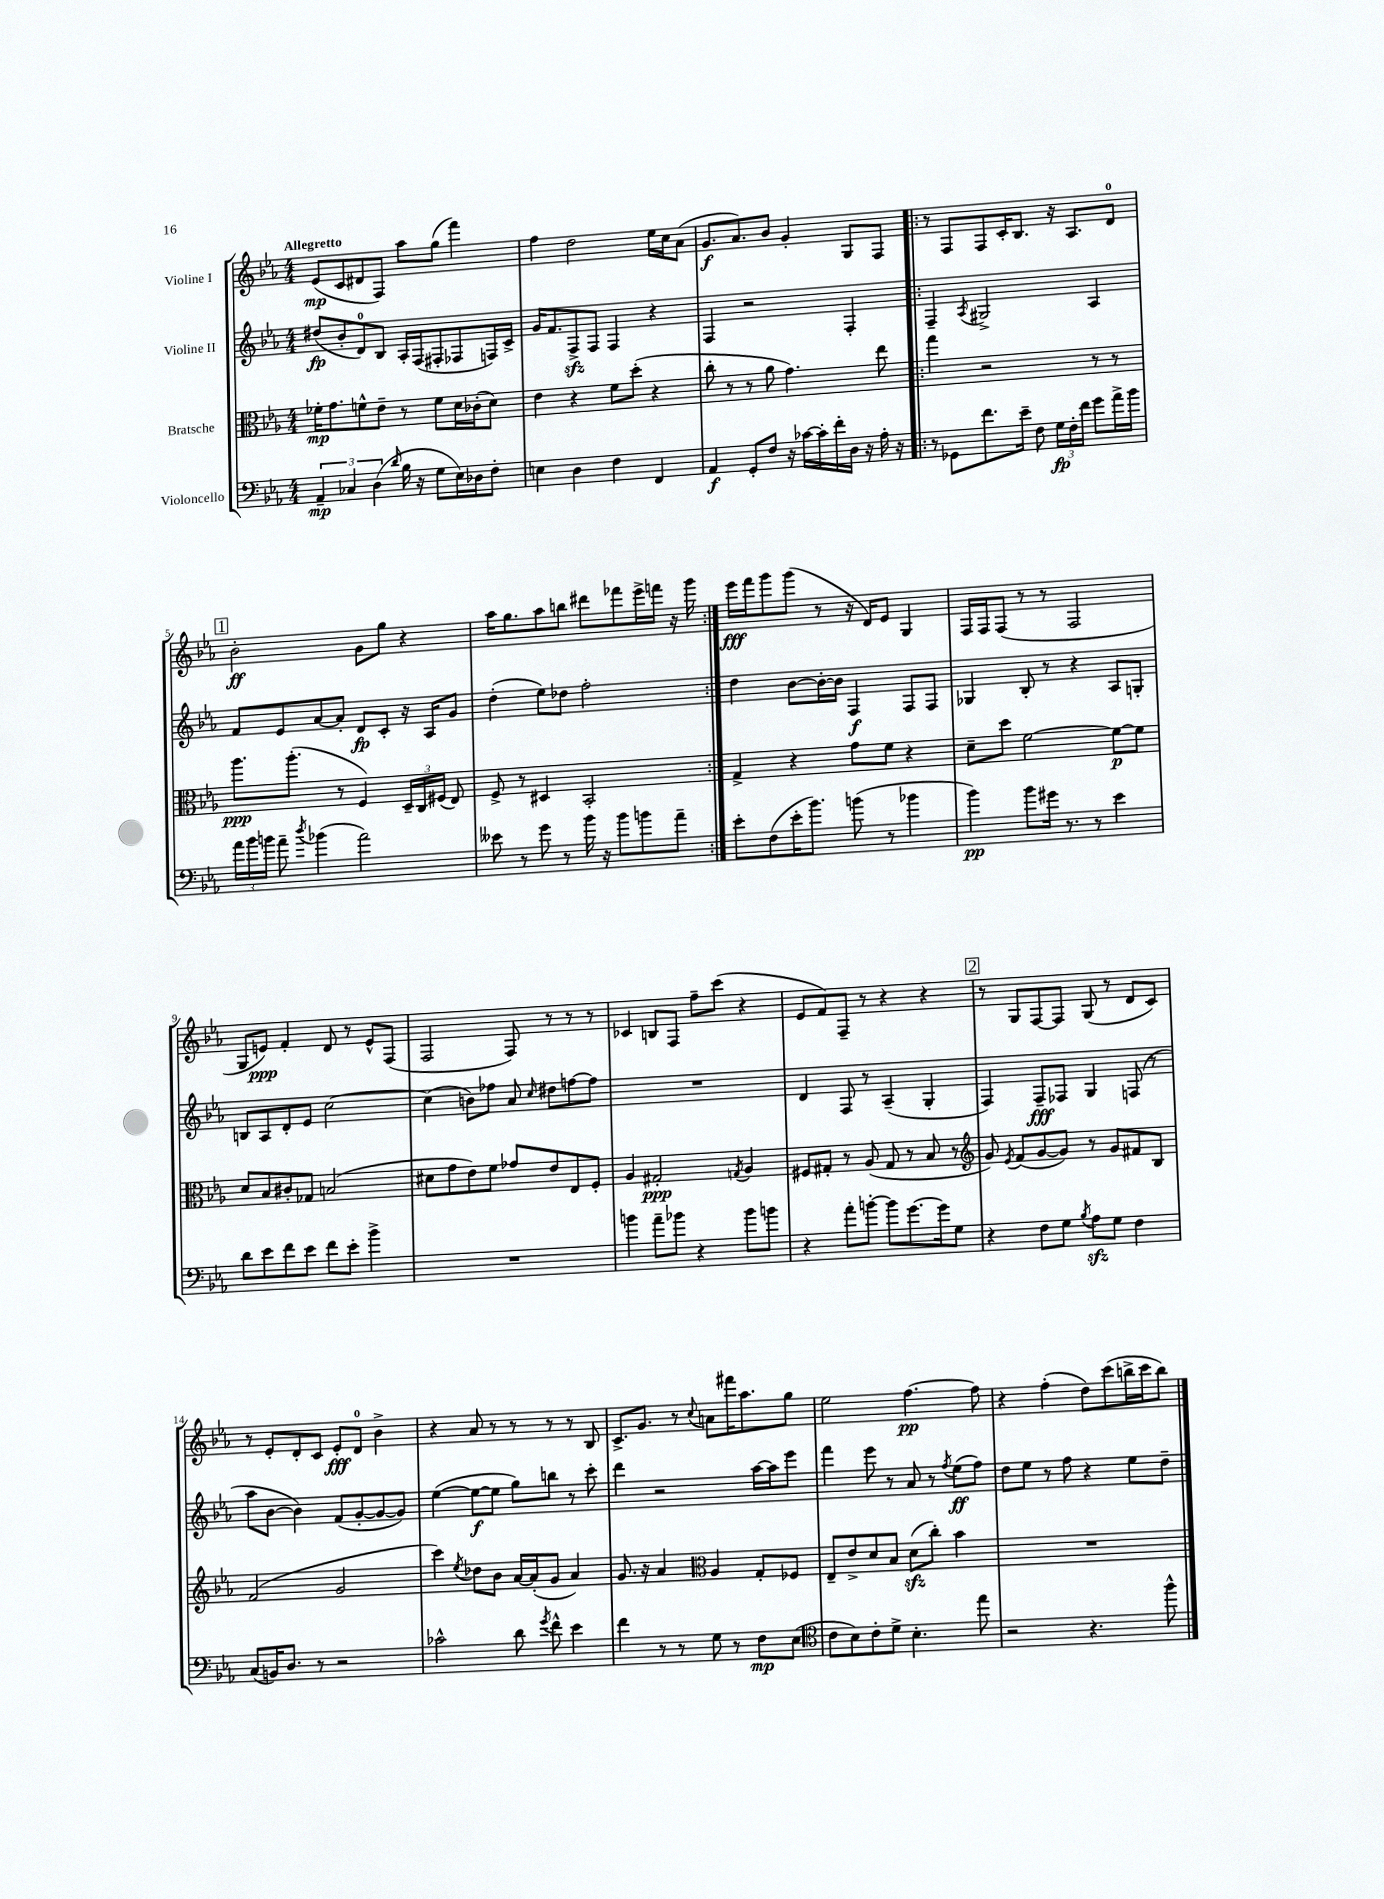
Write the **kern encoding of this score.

**kern	**dynam	**kern	**dynam	**kern	**dynam	**kern	**dynam
*part4	*part4	*part3	*part3	*part2	*part2	*part1	*part1
*staff4	*staff4	*staff3	*staff3	*staff2	*staff2	*staff1	*staff1
*I"Violoncello	*	*I"Bratsche	*	*I"Violine II	*	*I"Violine I	*
*clefF4	*	*clefC3	*	*clefG2	*	*clefG2	*
*k[b-e-a-]	*	*k[b-e-a-]	*	*k[b-e-a-]	*	*k[b-e-a-]	*
*M4/4	*	*M4/4	*	*M4/4	*	*M4/4	*
=1	=1	=1	=1	=1	=1	=1	=1
!	!	!	!	!	!	!LO:TX:a:B:t=Allegretto	!
6AA-~/	mp	16f-X'\KL	mp	(8dd#X/L	fp	(8e-/L	mp
.	.	8.g\	.	.	.	.	.
.	.	.	.	8b-'/	.	8c/	.
6C-X/	.	.	.	.	.	.	.
.	.	8fn^^\	.	8d/)	.	8d#X/	.
(6D\	.	.	.	.	.	.	.
.	.	8e-~\J	.	8B-/J	.	8F/J)	.
16qqd/	.	.	.	.	.	.	.
16B-\	.	8r	.	16A-'/LL	.	8aa-\L	.
16r	.	.	.	(16F/J	.	.	.
8G\L	.	8f\L	.	8F#X'/	.	(8gg\J	.
16E-\L)	.	16d\L	.	8F-X/	.	4fff\)	.
16D-X\J	.	(16c-X'\J	.	.	.	.	.
8F'\J	.	8d\J)	.	16Fn/L)	.	.	.
.	.	.	.	16c^/JJ	.	.	.
=2	=2	=2	=2	=2	=2	=2	=2
4En\	.	4e-\	.	16g/KL	.	4ff\	.
.	.	.	.	8.f/	.	.	.
4D\	.	4r	.	8Fzz^/	.	2dd\	.
.	.	.	.	8F/J	.	.	.
4F\	.	8f\L	.	4F/	.	.	.
.	.	(8dd'\J	.	.	.	.	.
4FF/	.	4r	.	4r	.	16ee-\LL	.
.	.	.	.	.	.	16cc\J	.
.	.	.	.	.	.	(8a-\J	.
=3	=3	=3	=3	=3	=3	=3	=3
4AA-/	f	8cc'\	.	4F/	.	8.g/L	f
.	.	8r	.	.	.	.	.
.	.	.	.	.	.	8.a-/)	.
8GG'/L	.	8r	.	2r	.	.	.
8F/J	.	8a-\	.	.	.	8b-/J	.
16r	.	4.g\)	.	.	.	4g'/	.
[16c-X\LL	.	.	.	.	.	.	.
16c-'\]	.	.	.	.	.	.	.
16f'\	.	.	.	.	.	.	.
16D\JJ	.	.	.	4F'/	.	8G/L	.
16r	.	.	.	.	.	.	.
16A-'\	.	8ee-\	.	.	.	8F/J	.
16r	.	.	.	.	.	.	.
=4!|:	=4!|:	=4!|:	=4!|:	=4!|:	=4!|:	=4!|:	=4!|:
8r	.	4gg\	.	4F~/	.	8r	.
8GG-X\L	.	.	.	.	.	8F/L	.
.	.	.	.	8qA-/	.	.	.
8.f\	.	2r	.	2G#X^/	.	8F/	.
.	.	.	.	.	.	16c'/K	.
16e-~\Jk	.	.	.	.	.	8.B-/J	.
8F\	.	.	.	.	.	.	.
24G\LL	fp	.	.	.	.	16r	.
24F'\	.	.	.	.	.	.	.
.	.	.	.	.	.	8.A-/L	.
24f\JJ	.	.	.	.	.	.	.
8g\L	.	8r	.	4A-/	.	.	.
16a-^\L	.	8r	.	.	.	8d/J	.
16b-\JJ	.	.	.	.	.	.	.
!!LO:LB:g=z
!!LO:REH:place=s1:t=1
=5	=5	=5	=5	=5	=5	=5	=5
24a-\LL	.	8.aa-\L	ppp	8f/L	.	2b-'\	ff
24b-\	.	.	.	.	.	.	.
24bn\JJ	.	.	.	.	.	.	.
8a-~\	.	.	.	8e-/	.	.	.
.	.	(8.aa-'\J	.	.	.	.	.
8qdd/	.	.	.	.	.	.	.
(4b-X\	.	.	.	[8a-/	.	.	.
.	.	8r	.	8a-'/J]	.	.	.
2a-\)	.	4F/)	.	8d/L	fp	8g\L	.
.	.	.	.	8c'/J	.	8gg\J	.
.	.	24D~/LL	.	16r	.	4r	.
.	.	24C/	.	.	.	.	.
.	.	.	.	16A-/KL	.	.	.
.	.	(24F#X/JJ	.	.	.	.	.
.	.	8E-/)	.	8g/J	.	.	.
=6	=6	=6	=6	=6	=6	=6	=6
8e--X\	.	8F^/	.	(4dd'\	.	16aa-\KL	.
.	.	.	.	.	.	8.gg\	.
8r	.	8r	.	.	.	.	.
8g\	.	4D#X/	.	8ee-\L)	.	8aa-\	.
8r	.	.	.	8dd-X\J	.	8bbn\J	.
16b-\	.	2BB-'/	.	2ff'\	.	8ddd#X\L	.
16r	.	.	.	.	.	.	.
8b-\L	.	.	.	.	.	8fff-X\	.
8bn\	.	.	.	.	.	16eee-^\L	.
.	.	.	.	.	.	16fffn\JJ	.
8a-~\J	.	.	.	.	.	16r	.
.	.	.	.	.	.	16ggg\	.
=7:|!	=7:|!	=7:|!	=7:|!	=7:|!	=7:|!	=7:|!	=7:|!
8e-'\L	.	4G^/	.	4dd\	.	16eee-\LL	fff
.	.	.	.	.	.	16fff\J	.
(8F\	.	.	.	.	.	8ggg\	.
16e-'\K	.	4r	.	[8b-\L	.	(8ggg\J	.
8.b-\J)	.	.	.	.	.	.	.
.	.	.	.	16b-'\L_	.	8r	.
.	.	.	.	16b-\JJ]	.	.	.
(8bn\	.	8g\L	.	4F/	f	16r	.
.	.	.	.	.	.	16d/KL)	.
8r	.	8f\J	.	.	.	8e-/J	.
4b-X\	.	4r	.	8F/L	.	4G/	.
.	.	.	.	8F/J	.	.	.
=8	=8	=8	=8	=8	=8	=8	=8
4b-\)	pp	8d~\L	.	4G-X/	.	16F/LL	.
.	.	.	.	.	.	16F/J	.
.	.	8dd\J	.	.	.	(8F/J	.
8b-\L	.	[2f\	.	8B-'/	.	8r	.
16g#X\Jk	.	.	.	8r	.	8r	.
8.r	.	.	.	.	.	.	.
.	.	.	.	4r	.	2F/	.
8r	.	.	.	.	.	.	.
4e-\	.	8f\L_	p	8A-/L	.	.	.
.	.	8f\J]	.	8Gn'/J	.	.	.
!!LO:LB:g=z
=9	=9	=9	=9	=9	=9	=9	=9
8d\L	.	8d/L	.	8Bn/L	.	8G/L	.
8e-\	.	8B-/	.	8A-/	.	8en/J)	ppp
8f\	.	8c#X'/	.	8d'/	.	4f'/	.
8e-\J	.	8G-X/J	.	8e-/J	.	.	.
8f\L	.	(2Bn/	.	[2cc\	.	8d/	.
8e-'\J	.	.	.	.	.	8r	.
4b-^\	.	.	.	.	.	8e^^/L	.
.	.	.	.	.	.	(8F/J	.
=10	=10	=10	=10	=10	=10	=10	=10
1r	.	8d#X\L	.	(4cc\]	.	2F/	.
.	.	8g\	.	.	.	.	.
.	.	8e-\)	.	8bn\L)	.	.	.
.	.	8f\J	.	8ff-X\J	.	.	.
.	.	8g-X/L	.	8a-/	.	8F/)	.
.	.	.	.	16qqcc/	.	.	.
.	.	8e-/	.	8dd#X\L	.	8r	.
.	.	8E-/	.	[8ffn\	.	8r	.
.	.	8F'/J	.	8ff\J]	.	8r	.
=11	=11	=11	=11	=11	=11	=11	=11
4bn\	.	4A-/	.	1r	.	4c-X/	.
8a-~\L	.	2G#X'/	ppp	.	.	8Bn/L	.
8b-X\J	.	.	.	.	.	8F/J	.
4r	.	.	.	.	.	8ff~\L	.
.	.	.	.	.	.	(8ccc\J	.
.	.	8qGn/	.	.	.	.	.
8b-\L	.	4A-/	.	.	.	4r	.
8bn\J	.	.	.	.	.	.	.
=12	=12	=12	=12	=12	=12	=12	=12
4r	.	8F#X/L	.	4d/	.	8e-/L	.
.	.	8G#X'/J	.	.	.	8f/)	.
8a-'\L	.	8r	.	8F/	.	8F~/J	.
[8bn'\J	.	(8A-/	.	8r	.	8r	.
8b\L]	.	8G#/	.	(4A-~/	.	4r	.
[8.g\	.	8r	.	.	.	.	.
.	.	8B-/	.	4G'/	.	4r	.
16g\k]	.	.	.	.	.	.	.
8G\J	.	8r	.	.	.	.	.
!!LO:REH:place=s1:t=2
=13	=13	=13	=13	=13	=13	=13	=13
*	*	*clefG2	*	*	*	*	*
4r	.	8g/)	.	4F/)	.	8r	.
.	.	8qe-/	.	.	.	.	.
.	.	(8f/L	.	.	.	8G/L	.
8F\L	.	[8g/	.	8F~/L	fff	[8F/	.
8G\J	.	8g/J])	.	8F-X/J	.	8F/J]	.
8qB-/	.	.	.	.	.	.	.
8A-zz\L	.	8r	.	4G/	.	(8G/	.
8G\J	.	8g/L	.	.	.	8r	.
4F\	.	8f#X/	.	(8Fn/	.	8d/L	.
.	.	8B-/J	.	8r	.	8c/J)	.
!!LO:LB:g=z
=14	=14	=14	=14	=14	=14	=14	=14
(8C/L	.	(2f/	.	8aa-\L	.	8r	.
16BBn/K)	.	.	.	[8b-\J	.	8e-'/L	.
8.D/J	.	.	.	.	.	.	.
.	.	.	.	4b-\])	.	8d'/	.
8r	.	.	.	.	.	8c/J	.
2r	.	2g/	.	(8f/L	.	8e-'/L	fff
.	.	.	.	[8g'/	.	8d/J	.
.	.	.	.	8g/_	.	4b-^\	.
.	.	.	.	8g/J])	.	.	.
=15	=15	=15	=15	=15	=15	=15	=15
2c-X^^\	.	4ccc\)	.	([4ee-\	.	4r	.
.	.	8qee-/	.	.	.	.	.
.	.	8dd-X\L	.	8ee-\L_	f	8a-/	.
.	.	8b-\J	.	8ee-\J]	.	8r	.
8d\	.	[16a-/LL	.	8gg\L)	.	8r	.
.	.	(16a-'/J]	.	.	.	.	.
8qg/	.	.	.	.	.	.	.
8f^^\	.	8g/J	.	8bbn\J	.	8r	.
4e-\	.	4a-/)	.	8r	.	8r	.
.	.	.	.	8ccc'\	.	8B-/	.
=16	=16	=16	=16	=16	=16	=16	=16
4f\	.	8.g/	.	4ddd\	.	8.c^/L	.
.	.	16r	.	.	.	8.g/J	.
8r	.	4a-/	.	2r	.	.	.
8r	.	.	.	.	.	8r	.
*	*	*clefC3	*	*	*	*	*
.	.	.	.	.	.	8qqcc/	.
8G\	.	4A-/	.	.	.	8an\L	.
8r	.	.	.	.	.	16fff#X\K	.
.	.	.	.	.	.	8.aa-\	.
8F\L	mp	8G'/L	.	[16aa-\LL	.	.	.
.	.	.	.	16aa-\J]	.	.	.
(8E-\J	.	8F-X/J	.	8eee-\J	.	8gg\J	.
=17	=17	=17	=17	=17	=17	=17	=17
*clefC4	*	*	*	*	*	*	*
8c\L	.	8E-~/L	.	4fff\	.	2ee-\	.
8B-\)	.	8e-^/	.	.	.	.	.
8c'\	.	8d/	.	8eee-\	.	.	.
8d^\J	.	8B-/J	.	8r	.	.	.
4.B-'\	.	(8dzz\L	.	8a-/	.	[4.ff\	pp
.	.	8cc'\J)	.	8r	.	.	.
.	.	.	.	8qff/	.	.	.
.	.	4b-\	.	(8ee-\L	ff	.	.
8ee-\	.	.	.	8ff\J)	.	8ff\]	.
=18	=18	=18	=18	=18	=18	=18	=18
2r	.	1r	.	8dd\L	.	4r	.
.	.	.	.	8ee-\J	.	.	.
.	.	.	.	8r	.	(4ff'\	.
.	.	.	.	8ff\	.	.	.
4.r	.	.	.	4r	.	8dd\L)	.
.	.	.	.	.	.	(8ccc\	.
.	.	.	.	8ee-\L	.	16bbn^\L	.
.	.	.	.	.	.	16ccc\J	.
8ff^^\	.	.	.	8dd~\J	.	8bb\J)	.
==	==	==	==	==	==	==	==
*-	*-	*-	*-	*-	*-	*-	*-
